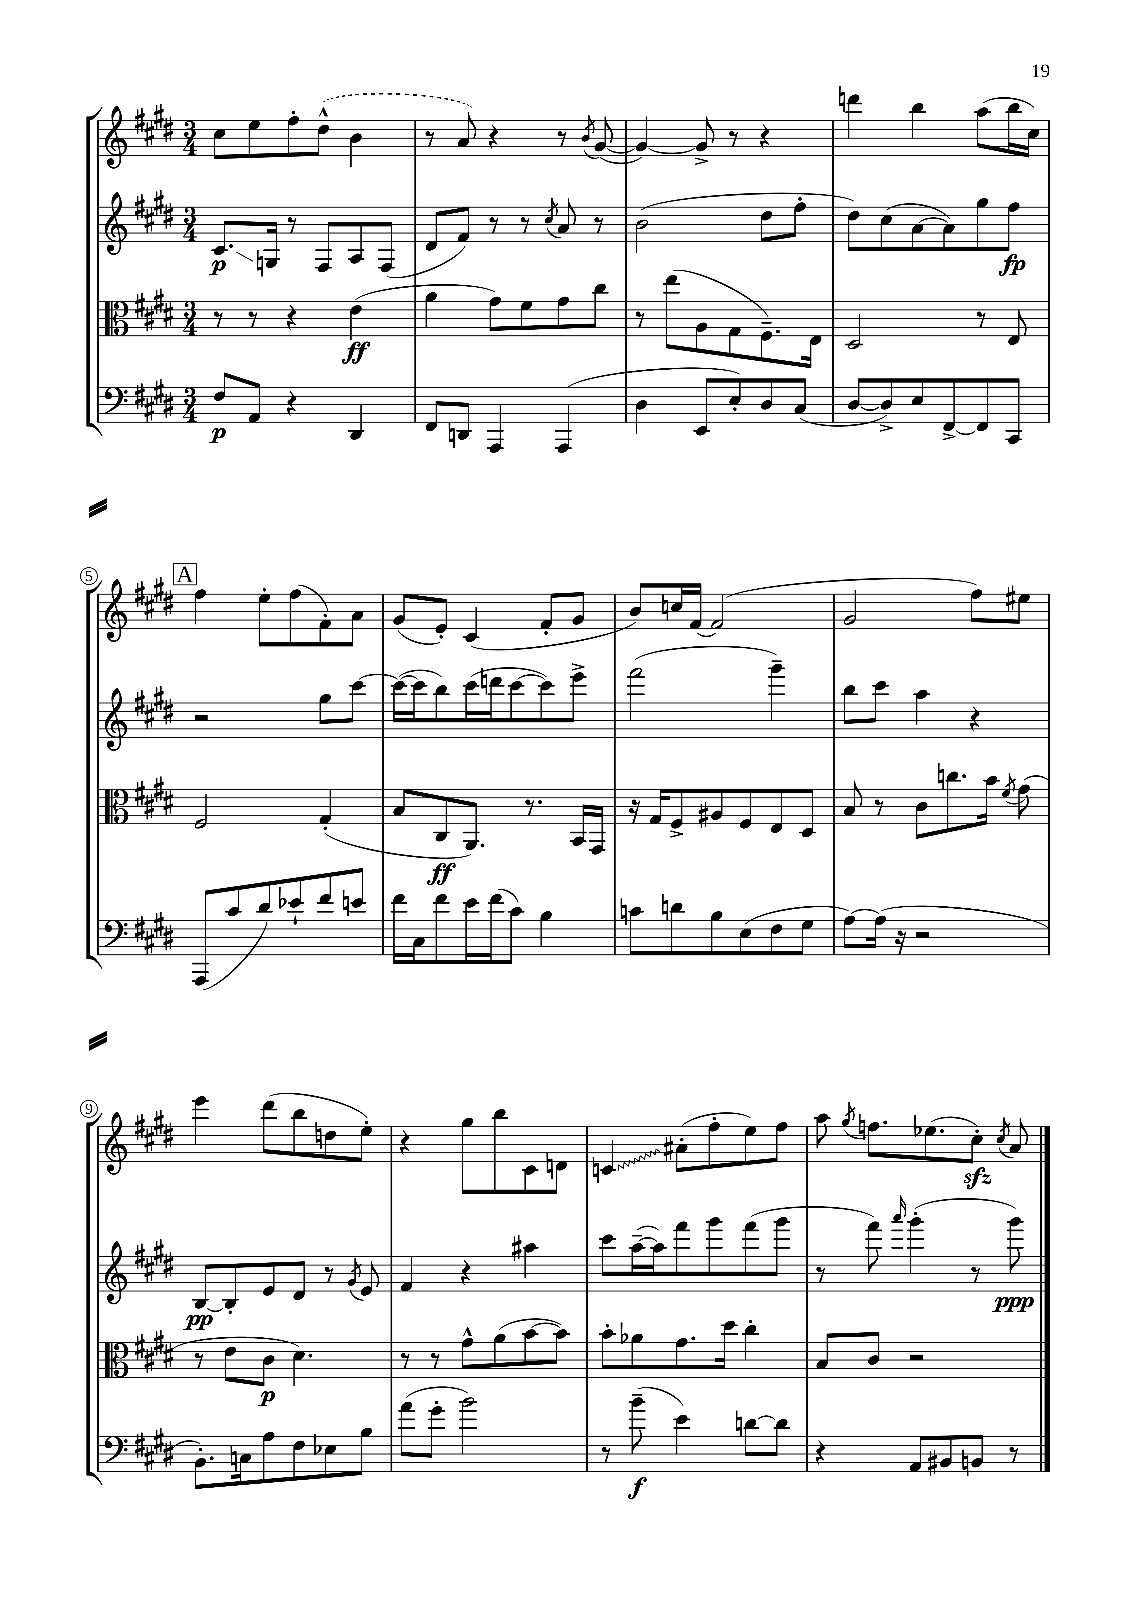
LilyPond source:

<<
\new StaffGroup <<
\new Staff = "s0" {
    \clef treble \key e \major \numericTimeSignature \time 3/4
    \autoBeamOff cis''8[ e''8 fis''8-. \once \slurDashed dis''8]-^( b'4 |
    r8 a'8) r4 r8 \acciaccatura { b'8 } gis'8~( |
    gis'4~) gis'8-> r8 r4 |
    d'''4 b''4 a''8[( b''16 cis''16]) |
    \mark \markup { \box "A" } fis''4 e''8[-. fis''8( fis'8-.) a'8] |
    gis'8[( e'8]-.) cis'4( fis'8[-. gis'8] |
    b'8[) c''16 fis'16]~ fis'2( |
    gis'2 fis''8[) eis''8] |
    e'''4 dis'''8[( b''8 d''8 e''8]-.) |
    r4 gis''8[ b''8 cis'8 d'8] |
    \once \override Glissando.style = #'zigzag c'4\glissando ais'8[-.( fis''8-. e''8) fis''8] |
    a''8 \acciaccatura { gis''8 } f''8.[ ees''8.( cis''8]-.\sfz) \acciaccatura { cis''8 } a'8 \bar "|." |
}
\new Staff = "s1" {
    \clef treble \key e \major \numericTimeSignature \time 3/4
    \autoBeamOff cis'8.[\glissando\p g16] r8 fis8[ a8 fis8]( |
    dis'8[ fis'8]) r8 r8 \acciaccatura { cis''8 } a'8 r8 |
    b'2( dis''8[ fis''8]-. |
    dis''8[) cis''8( a'8~ a'8) gis''8 fis''8]\fp |
    \mark \markup { \box "A" } r2 gis''8[ cis'''8]~ |
    cis'''16[~( cis'''16 b''8) cis'''16( d'''16 cis'''8~ cis'''8) e'''8]-> |
    fis'''2( gis'''4--) |
    b''8[ cis'''8] a''4 r4 |
    b8[~\pp b8-. e'8 dis'8] r8 \acciaccatura { gis'8 } e'8 |
    fis'4 r4 ais''4 |
    cis'''8[ a''16~--( a''16) fis'''8 gis'''8 fis'''8( gis'''8] |
    r8 fis'''8) \grace { a'''16 } gis'''4-.( r8 gis'''8\ppp) \bar "|." |
}
\new Staff = "s2" {
    \clef alto \key e \major \numericTimeSignature \time 3/4
    \autoBeamOff r8 r8 r4 e'4\ff( |
    a'4 gis'8[) fis'8 gis'8 cis''8] |
    r8 e''8[( a8 gis8 fis8.--) e16] |
    dis2 r8 e8 |
    \mark \markup { \box "A" } fis2 gis4-.( |
    b8[ cis8\ff a,8.]) r8. b,16[ gis,16] |
    r16 gis16[ fis8-> ais8 fis8 e8 dis8] |
    b8 r8 cis'8[ c''8. b'16] \acciaccatura { fis'8 } gis'8( |
    r8 e'8[ cis'8]\p dis'4.) |
    r8 r8 gis'8[-^ a'8( b'8~ b'8]) |
    b'8[-. aes'8 gis'8. dis''16] cis''4-. |
    b8[ cis'8] r2 \bar "|." |
}
\new Staff = "s3" {
    \clef bass \key e \major \numericTimeSignature \time 3/4
    \autoBeamOff fis8[\p a,8] r4 dis,4 |
    fis,8[ d,8] a,,4 a,,4( |
    dis4 e,8[ e8-.) dis8 cis8]( |
    dis8[~ dis8->) e8 fis,8~-> fis,8 cis,8] |
    \mark \markup { \box "A" } a,,8[( cis'8 dis'8) ees'8-! fis'8 e'8] |
    fis'16[ cis16 fis'8 e'16 fis'16( cis'8]) b4 |
    c'8[ d'8 b8 e8( fis8 gis8] |
    a8[~) a16]( r16 r2 |
    b,8.[-.) c16 a8 fis8 ees8 b8] |
    a'8[( gis'8]-. b'2) |
    r8 b'8--\f( e'4) d'8[~ d'8] |
    r4 a,8[ bis,8 b,8] r8 \bar "|." |
}
>>
>>
\layout { \context { \Score \override BarNumber.stencil = #(make-stencil-circler 0.1 0.3 ly:text-interface::print) } }
